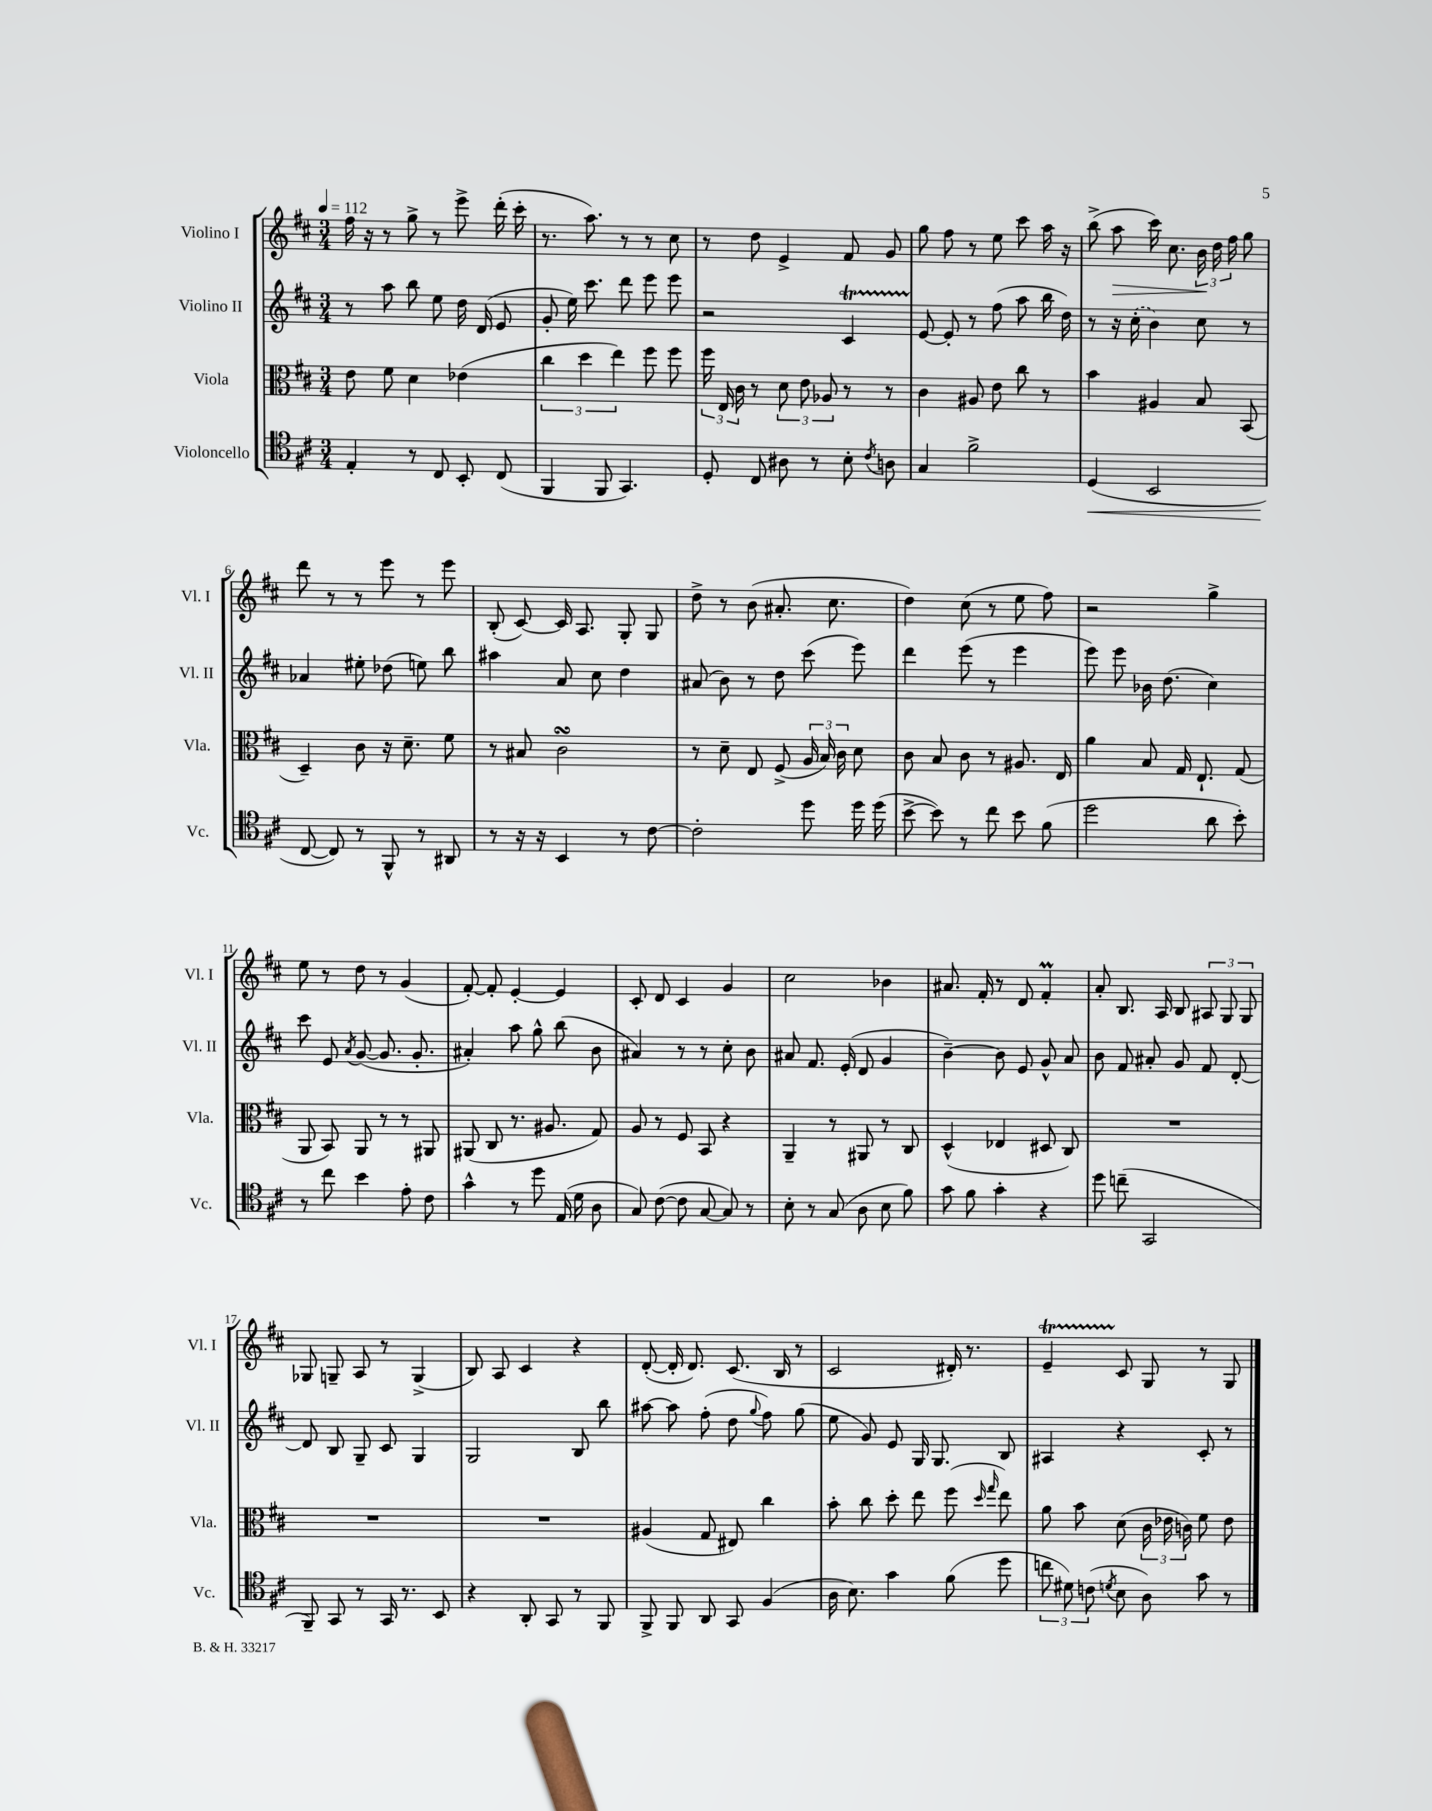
<<
\new StaffGroup <<
\new Staff = "s0" \with { instrumentName = "Violino I" shortInstrumentName = "Vl. I" } {
    \clef treble \key d \major \numericTimeSignature \time 3/4 \tempo 4 = 112
    \autoBeamOff fis''16 r16 r8 g''8-> r8 e'''8-> d'''16-.( cis'''16-. |
    r8. a''8.) r8 r8 cis''8 |
    r8 d''8 e'4-> fis'8 g'8 |
    g''8 fis''8 r8 e''8 cis'''8 a''16 r16 |
    b''8->( a''8\> cis'''16) cis''8. \tuplet 3/2 { b'16\! d''16 fis''16 } g''8 |
    d'''8 r8 r8 e'''8 r8 e'''8 |
    b8-.( cis'8~) cis'16 a8. g8-. g8 |
    d''8-> r8 b'8( ais'8.-. cis''8. |
    d''4) cis''8( r8 e''8 fis''8) |
    r2 g''4-> |
    e''8 r8 d''8 r8 g'4( |
    fis'8~-.) fis'8-. e'4~-. e'4 |
    cis'8-. d'8 cis'4 g'4 |
    cis''2 bes'4 |
    ais'8. fis'16-. r8 d'8 fis'4-.\prall |
    a'8-. b8. a16 b8 \tuplet 3/2 { ais8 g8 g8 } |
    ges8 g8-- a8 r8 g4->( |
    b8) a8 cis'4 r4 |
    d'8~-.( d'16-. d'8.) cis'8.( b16 r8 |
    cis'2 dis'16-.) r8. |
    e'4--\startTrillSpan cis'8\stopTrillSpan g8 r8 g8 \bar "|." |
}
\new Staff = "s1" \with { instrumentName = "Violino II" shortInstrumentName = "Vl. II" } {
    \clef treble \key d \major \numericTimeSignature \time 3/4
    \autoBeamOff r8 a''8 b''8 e''8 d''16 d'16( e'8 |
    g'8-. e''16) cis'''8. d'''8 e'''8 e'''8 |
    r2 cis'4\startTrillSpan |
    e'8~\stopTrillSpan e'8-. r8 fis''8( a''8 b''16 d''16) |
    r8 r16 \once \slurDashed cis''16-.( b'4) cis''8 r8 |
    aes'4 eis''8-. des''8( e''8) b''8 |
    ais''4 a'8 cis''8 d''4 |
    ais'8( b'8) r8 d''8 cis'''8( e'''8) |
    d'''4 e'''8( r8 e'''4 |
    e'''8) e'''8 bes'16 d''8.( cis''4) |
    cis'''8 e'8 \acciaccatura { a'8 } g'8~( g'8. g'8.-. |
    ais'4-.) a''8 g''8-^ b''8( b'8 |
    ais'4) r8 r8 cis''8-. b'8 |
    ais'8 fis'8. e'16-.( d'8 g'4 |
    b'4~--) b'8 e'8 g'8-^ a'8 |
    b'8 fis'8 ais'8-. g'8 fis'8 d'8~-. |
    d'8 b8 g8-- cis'8 g4 |
    g2 b8 b''8 |
    ais''8~ ais''8 fis''8-.( d''8 \appoggiatura { g''8 } fis''8) g''8( |
    e''8 g'8) e'8 g16 g8. b8 |
    ais4 r4 cis'8-. r8 \bar "|." |
}
\new Staff = "s2" \with { instrumentName = "Viola" shortInstrumentName = "Vla." } {
    \clef alto \key d \major \numericTimeSignature \time 3/4
    \autoBeamOff e'8 fis'8 d'4 ees'4( |
    \tuplet 3/2 { cis''4 d''4 e''4) } fis''8 fis''8 |
    \tuplet 3/2 { fis''16 e16 cis'16 } r8 \tuplet 3/2 { d'8 e'8 aes8 } r8 r8 |
    cis'4 ais8 e'8 cis''8 r8 |
    b'4 ais4 b8 b,8( |
    d4--) cis'8 r16 d'8.-- fis'8 |
    r8 bis8 cis'2\turn |
    r8 d'8-- e8 fis8->( \tuplet 3/2 { a16 b16) cis'16 } d'8 |
    cis'8 b8 cis'8 r8 ais8. e16 |
    a'4 b8 g16 e8.-! g8( |
    a,8 b,8) a,8 r8 r8 ais,8 |
    ais,8( cis8 r8. ais8. g8) |
    a8 r8 fis8 b,8 r4 |
    a,4-- r8 ais,8 r8 cis8 |
    d4-^( ees4 dis8 cis8) |
    R2. |
    R2. |
    R2. |
    ais4( g8 eis8) cis''4 |
    b'8-. cis''8 d''8-. e''8 fis''8( \grace { d''16 g''16 } e''8) |
    a'8 b'8 d'8( \tuplet 3/2 { cis'16 ees'16 c'16) } fis'8 ees'8 \bar "|." |
}
\new Staff = "s3" \with { instrumentName = "Violoncello" shortInstrumentName = "Vc." } {
    \clef tenor \key d \major \numericTimeSignature \time 3/4
    \autoBeamOff e4-. r8 cis8 b,8-. cis8( |
    fis,4 fis,8 g,4.) |
    d8-. cis8 ais8 r8 b8-. \acciaccatura { cis'8 } a8 |
    g4 fis'2-> |
    d4\<( b,2 |
    cis8~\! cis8) r8 fis,8-^ r8 ais,8 |
    r8 r16 r16 b,4 r8 cis'8~ |
    cis'2-. d''8 d''16 d''16( |
    b'8~-> b'8) r8 cis''8 b'8 fis'8( |
    d''2 a'8 b'8-.) |
    r8 cis''8 b'4 e'8-. cis'8 |
    g'4-^ r8 d''8 e16( d'16 a8 |
    g8) cis'8~( cis'8 g8~ g8) r8 |
    b8-. r8 g8( a8 b8 fis'8) |
    g'8 fis'8 g'4-. r4 |
    d''8 c''8--( g,2 |
    fis,8--) g,8 r8 g,16 r8. b,8 |
    r4 a,8-. g,8 r8 fis,8 |
    fis,8-> fis,8 a,8 g,8 fis4( |
    a16 b8.) g'4 fis'8( d''8 |
    \tuplet 3/2 { c''8 dis'8) c'8( } \acciaccatura { d'8 } b8 a8) g'8 r8 \bar "|." |
}
>>
>>
